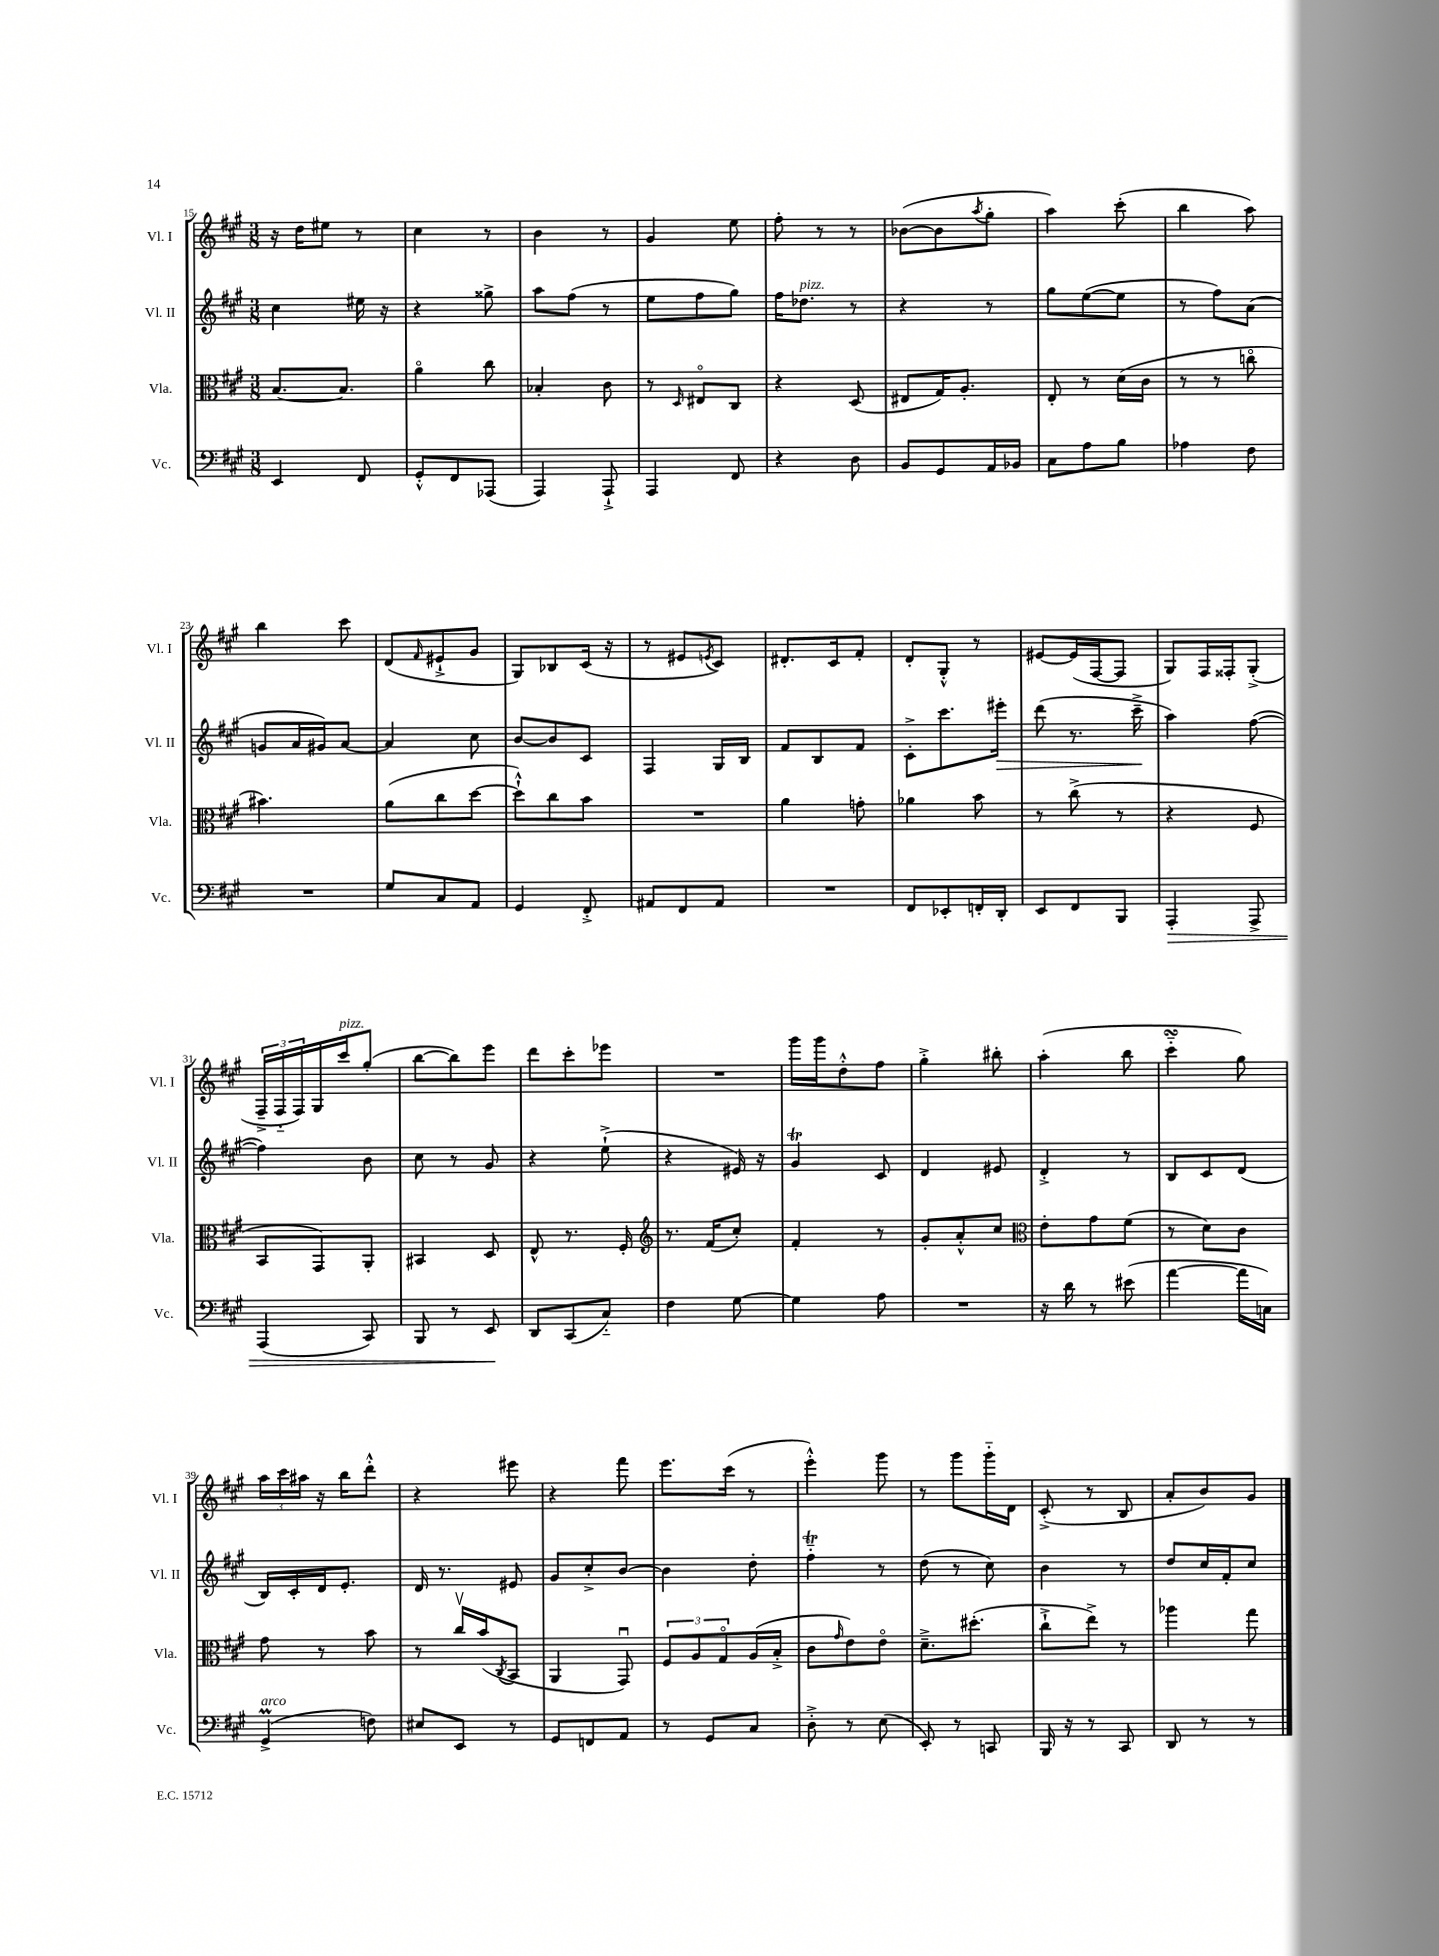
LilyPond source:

<<
\new StaffGroup <<
\new Staff = "s0" \with { instrumentName = "Vl. I" shortInstrumentName = "Vl. I" } {
    \clef treble \key a \major \numericTimeSignature \time 3/8
    r16 d''16 eis''8 r8 |
    cis''4 r8 |
    b'4 r8 |
    gis'4 e''8 |
    fis''8-. r8 r8 |
    bes'8~( bes'8 \acciaccatura { a''8 } gis''8-. |
    a''4) cis'''8-.( |
    b''4 a''8) |
    b''4 cis'''8 |
    d'8( \grace { fis'16 } eis'8-!-> gis'8 |
    gis8) bes8 cis'16( r16 |
    r8 eis'8 \acciaccatura { e'8 } cis'8) |
    dis'8.-. cis'16 fis'8-. |
    d'8-. gis8-.-^ r8 |
    eis'8~ eis'16( fis16~ fis8 |
    gis8) fis16 fisis16-. gis8-.->( |
    \tuplet 3/2 { fis16---> fis16-_ fis16) } gis16 cis'''16^\markup { \italic "pizz." } gis''8-.( |
    b''8~ b''8) e'''8 |
    d'''8 cis'''8-. ees'''8 |
    R4. |
    gis'''16 gis'''16 d''8-.-^ fis''8 |
    gis''4-.-> bis''8-. |
    a''4-.( b''8 |
    cis'''4-_\turn gis''8) |
    \tuplet 3/2 { a''16 cis'''16 ais''16 } r16 b''16 d'''8-.-^ |
    r4 eis'''8 |
    r4 fis'''8 |
    e'''8. cis'''16( r8 |
    e'''4-.-^) gis'''8 |
    r8 gis'''8 gis'''16-_ d'16 |
    cis'8-.->( r8 b8 |
    a'8-. b'8) gis'8 \bar "|." |
}
\new Staff = "s1" \with { instrumentName = "Vl. II" shortInstrumentName = "Vl. II" } {
    \clef treble \key a \major \numericTimeSignature \time 3/8
    cis''4 eis''16 r16 |
    r4 gisis''8-> |
    a''8 fis''8( r8 |
    e''8 fis''8 gis''8) |
    fis''16 des''8.^\markup { \italic "pizz." } r8 |
    r4 r8 |
    gis''8 e''8~( e''8 |
    r8 fis''8) a'8( |
    g'8 a'16 gis'16) a'8~ |
    a'4 cis''8 |
    b'8~ b'8 cis'8 |
    fis4 gis16 b16 |
    fis'8 b8 fis'8 |
    cis'8-.-> cis'''8. eis'''16-.\> |
    d'''8( r8. cis'''16--->\! |
    a''4) fis''8~( |
    fis''4) b'8 |
    cis''8 r8 gis'8 |
    r4 e''8-!->( |
    r4 eis'16) r16 |
    gis'4\trill cis'8 |
    d'4 eis'8 |
    d'4-.-> r8 |
    b8 cis'8 d'8( |
    b16) cis'16-. d'16 e'8.-. |
    d'16 r8. eis'8 |
    gis'8 cis''8-.-> b'8~ |
    b'4 d''8-. |
    fis''4-_\trill r8 |
    d''8( r8 cis''8) |
    b'4 r8 |
    d''8 cis''16 fis'16-. cis''8 \bar "|." |
}
\new Staff = "s2" \with { instrumentName = "Vla." shortInstrumentName = "Vla." } {
    \clef alto \key a \major \numericTimeSignature \time 3/8
    b8.~ b8. |
    a'4\flageolet cis''8 |
    bes4-. cis'8 |
    r8 \grace { d16 } eis8\flageolet cis8 |
    r4 d8( |
    eis8 gis16) a8.-. |
    e8-. r8 d'16( cis'16 |
    r8 r8 c''8\flageolet |
    bis'4.) |
    a'8( cis''8 d''8~ |
    d''8-!-^) cis''8 b'8 |
    R4. |
    a'4 g'8-. |
    aes'4 b'8 |
    r8 cis''8->( r8 |
    r4 fis8 |
    b,8 gis,8) a,8-. |
    bis,4 d8 |
    e8-^ r8. fis16-. |
    \clef treble r8. fis'16( cis''8-.) |
    fis'4-. r8 |
    gis'8-. a'8-.-^ cis''8 |
    \clef alto e'8-. gis'8 fis'8( |
    r8 d'8) cis'8 |
    gis'8 r8 b'8 |
    r8 cis''16\upbow b'16( \acciaccatura { cis8 } b,8 |
    a,4 gis,8\downbow) |
    \tuplet 3/2 { fis8 a8 gis8\flageolet } a16( b16-.-> |
    cis'8 \grace { gis'16 } e'8) e'8\flageolet |
    d'8.---> dis''8.-.( |
    cis''8-!-> e''8->) r8 |
    aes''4 gis''8 \bar "|." |
}
\new Staff = "s3" \with { instrumentName = "Vc." shortInstrumentName = "Vc." } {
    \clef bass \key a \major \numericTimeSignature \time 3/8
    e,4 fis,8 |
    gis,8-.-^ fis,8 aes,,8( |
    a,,4) a,,8-!-> |
    a,,4 fis,8 |
    r4 d8 |
    b,8 gis,8 a,16 bes,16 |
    cis8 a8 b8 |
    aes4 fis8 |
    R4. |
    gis8 cis8 a,8 |
    gis,4 fis,8-.-> |
    ais,8 fis,8 ais,8 |
    R4. |
    fis,8 ees,8-. f,16-. d,16-. |
    e,8 fis,8 b,,8 |
    a,,4-.\> a,,8-> |
    a,,4( cis,8) |
    b,,8 r8 e,8\! |
    d,8 cis,8( cis8-_) |
    fis4 gis8~ |
    gis4 a8 |
    R4. |
    r16 d'16 r8 eis'8( |
    a'4~ a'16 c16) |
    gis,4->\prall^\markup { \italic "arco" }( f8) |
    eis8 e,8 r8 |
    gis,8 f,8 a,8 |
    r8 gis,8 cis8 |
    d8-.-> r8 e8( |
    e,8-.) r8 c,8 |
    b,,16 r16 r8 cis,8 |
    d,8 r8 r8 \bar "|." |
}
>>
>>
\layout { \context { \Score currentBarNumber = #15 } }
